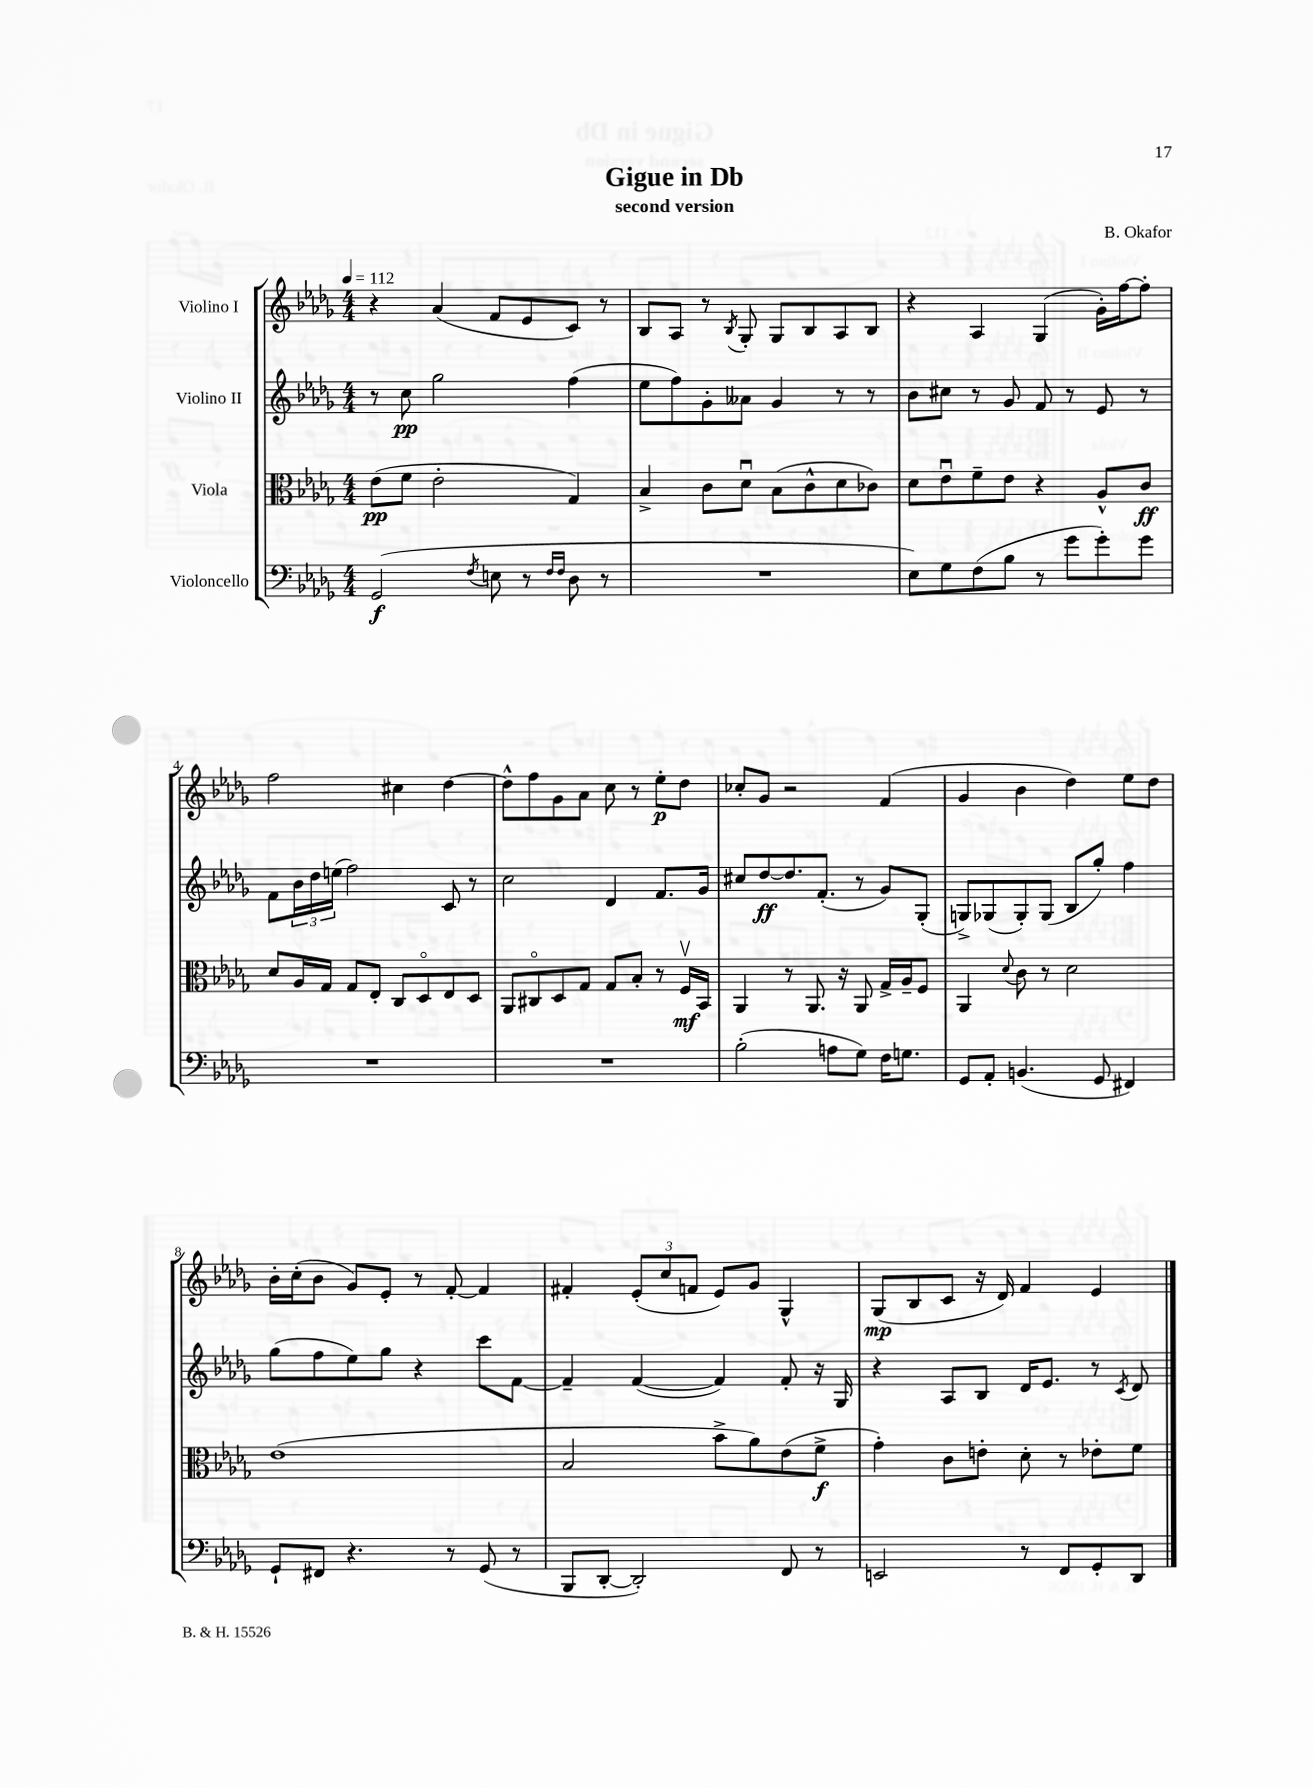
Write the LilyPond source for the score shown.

\header { title = "Gigue in Db" composer = "B. Okafor" subtitle = "second version" }
<<
\new StaffGroup <<
\new Staff = "s0" \with { instrumentName = "Violino I" } {
    \clef treble \key des \major \numericTimeSignature \time 4/4 \tempo 4 = 112
    r4 aes'4( f'8 ees'8 c'8) r8 |
    bes8 aes8 r8 \acciaccatura { bes8 } ges8-. ges8 bes8 aes8 bes8 |
    r4 aes4 ges4( ges'16-.) f''16~ f''8-. |
    f''2 cis''4 des''4~ |
    des''8-^ f''8 ges'8 aes'8 c''8 r8 ees''8-.\p des''8 |
    ces''8-. ges'8 r2 f'4( |
    ges'4 bes'4 des''4) ees''8 des''8 |
    bes'16-. c''16-.( bes'8 ges'8) ees'8-. r8 f'8~-. f'4 |
    fis'4-. \tuplet 3/2 { ees'8-.( c''8 f'8 } ees'8) ges'8 ges4-^ |
    ges8\mp( bes8 c'8 r16 des'16) f'4 ees'4 \bar "|." |
}
\new Staff = "s1" \with { instrumentName = "Violino II" } {
    \clef treble \key des \major \numericTimeSignature \time 4/4
    r8 c''8\pp ges''2 f''4( |
    ees''8 f''8) ges'8-. aeses'8 ges'4 r8 r8 |
    bes'8 cis''8 r8 ges'8 f'8 r8 ees'8 r8 |
    f'8 \tuplet 3/2 { bes'16 des''16 e''16( } f''2) c'8 r8 |
    c''2 des'4 f'8. ges'16 |
    cis''8 des''8~\ff des''8. f'8.-.( r8 ges'8) ges8-.( |
    g8->) ges8( ges8-.) ges8( bes8 ges''8-.) f''4 |
    ges''8( f''8 ees''8) ges''8 r4 c'''8 f'8~ |
    f'4-- f'4~( f'4) f'8-. r16 ges16 |
    r4 aes8 bes8 des'16 ees'8. r8 \acciaccatura { c'8 } des'8 \bar "|." |
}
\new Staff = "s2" \with { instrumentName = "Viola" } {
    \clef alto \key des \major \numericTimeSignature \time 4/4
    ees'8\pp( f'8 ees'2-. ges4) |
    bes4-> c'8 des'8\downbow bes8( c'8-^ des'8 ces'8) |
    des'8 ees'8\downbow f'8-- ees'8 r4 aes8-^ c'8\ff |
    des'8 aes16 ges16 ges8 ees8-. c8 des8\flageolet ees8 des8 |
    aes,8 cis8\flageolet des8 ges8 ges8 bes8-. r8 f16\upbow\mf bes,16 |
    aes,4 r8 aes,8. r16 aes,8 ges16-> aes16-- f8 |
    aes,4 \appoggiatura { des'8 } c'8 r8 des'2 |
    ees'1( |
    bes2 bes'8-> aes'8) ees'8( f'8->\f |
    ges'4-.) c'8 e'8-. des'8-. r8 ees'8-. f'8 \bar "|." |
}
\new Staff = "s3" \with { instrumentName = "Violoncello" } {
    \clef bass \key des \major \numericTimeSignature \time 4/4
    ges,2\f( \acciaccatura { f8 } e8 r8 \grace { f16 f16 } des8 r8 |
    R1 |
    ees8) ges8 f8( bes8 r8 ges'8 ges'8-.) ges'8 |
    R1 |
    R1 |
    bes2-.( a8 ges8) f16 g8. |
    ges,8 aes,8-. b,4.( ges,8 fis,4) |
    ges,8-! fis,8 r4. r8 ges,8( r8 |
    bes,,8 des,8~-. des,2-.) f,8 r8 |
    e,2 r8 f,8 ges,8-. des,8 \bar "|." |
}
>>
>>
